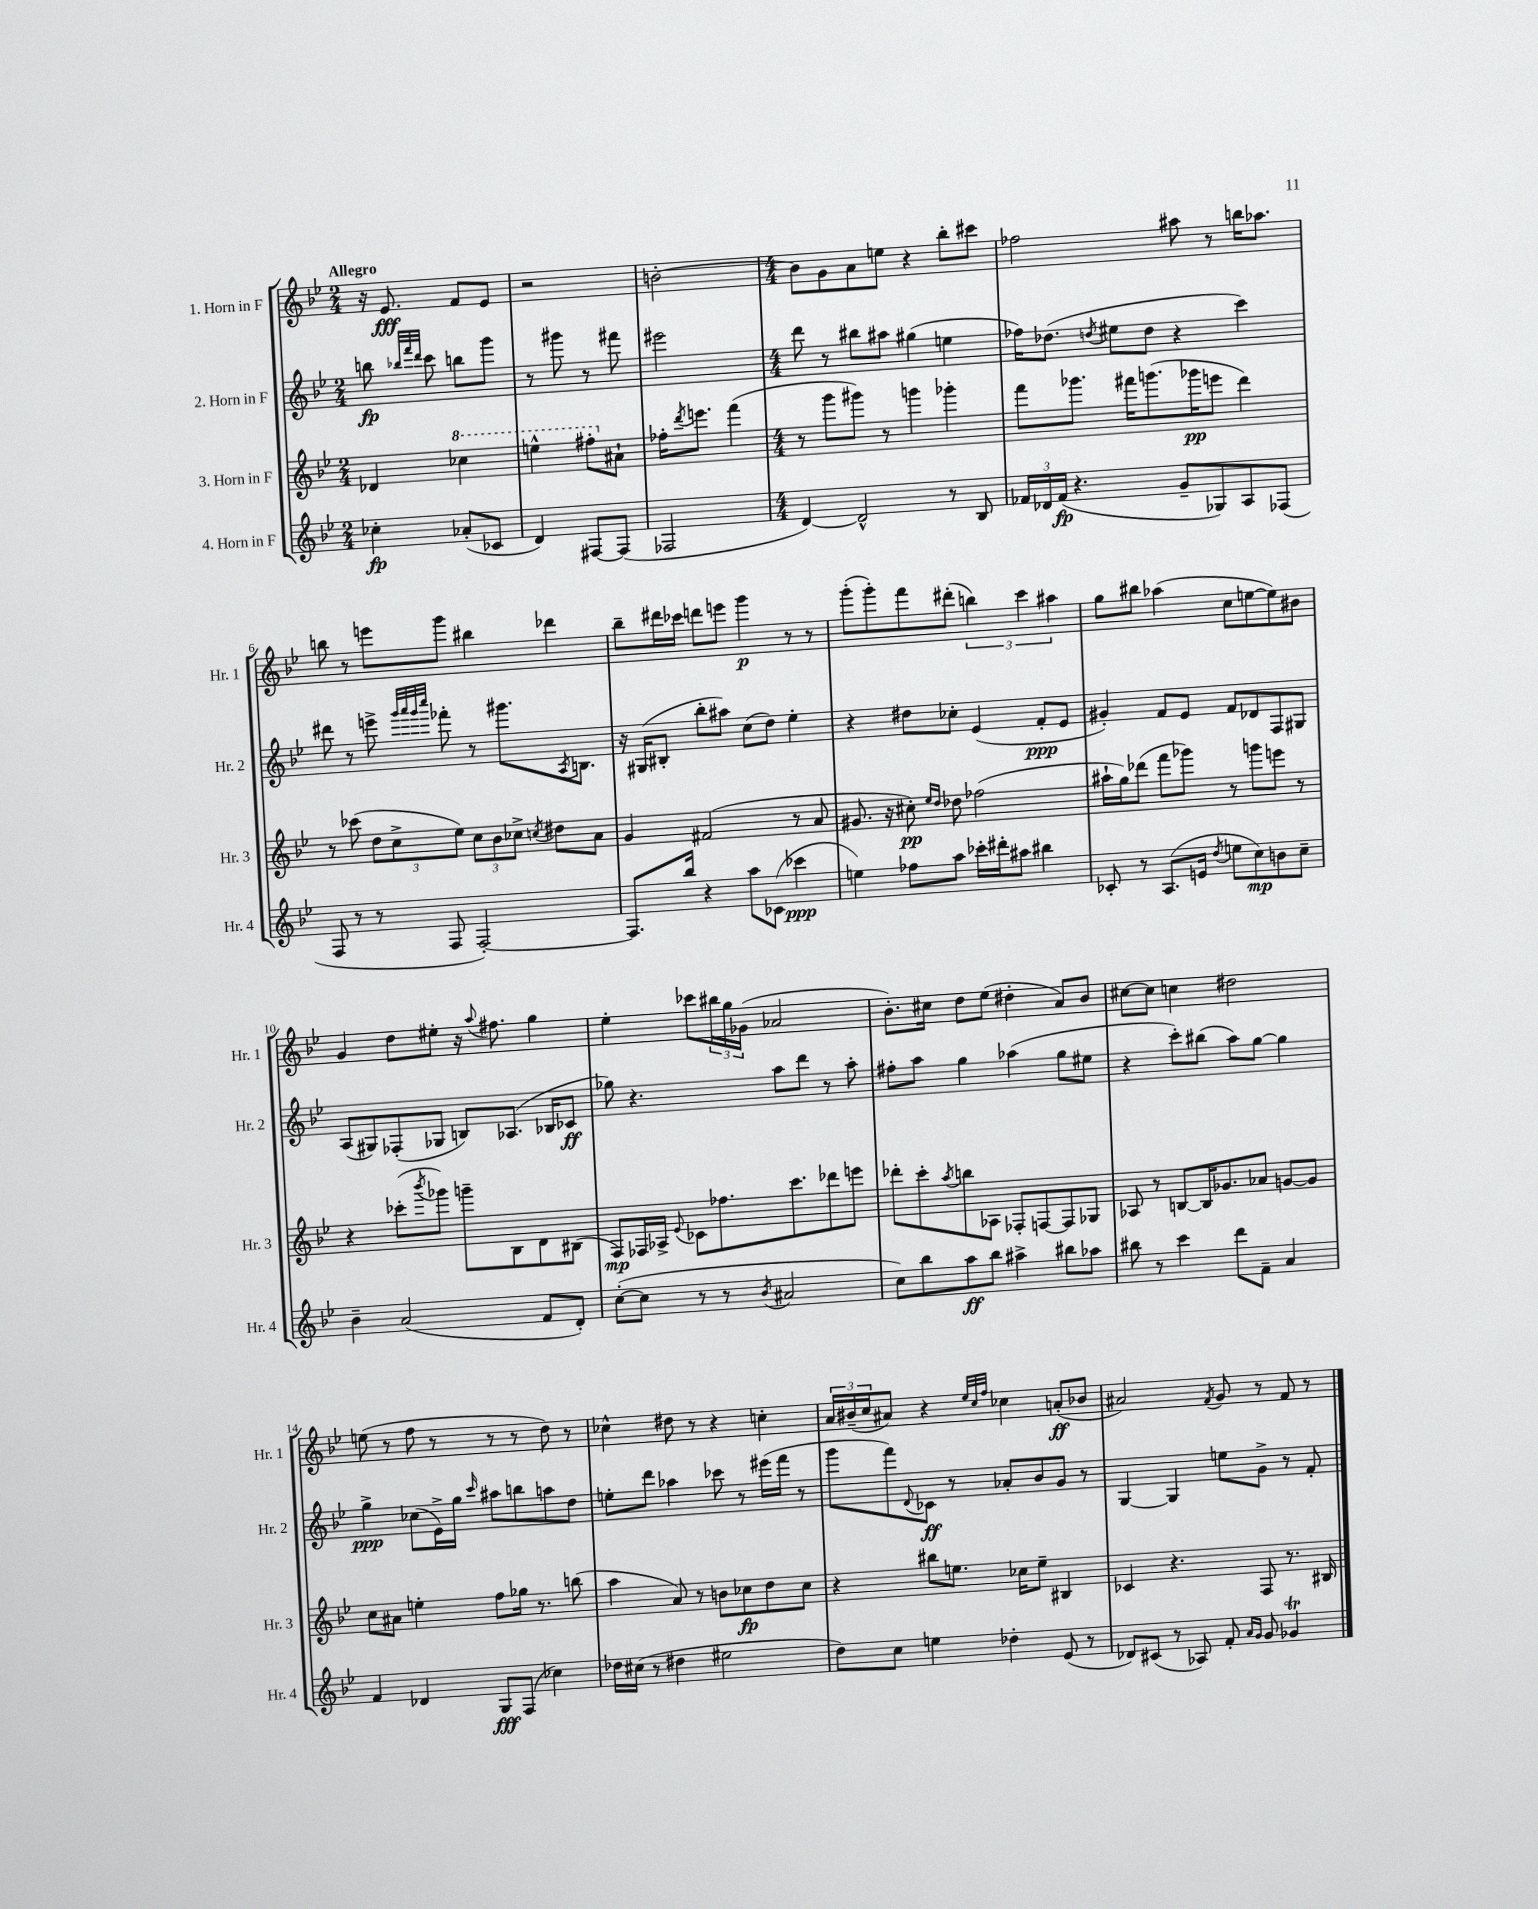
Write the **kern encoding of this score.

**kern	**kern	**kern	**kern
*staff4	*staff3	*staff2	*staff1
*clefG2	*clefG2	*clefG2	*clefG2
*k[b-e-]	*k[b-e-]	*k[b-e-]	*k[b-e-]
*M2/4	*M2/4	*M2/4	*M2/4
4cc-'\	4d-/	8bb\	16r
.	.	.	8.e-/
.	.	32qqbb-/LLL	.
.	.	32qqfff/	.
.	.	32qqddd/JJJ	.
.	.	8ccc\	.
(8a-'/L	4ccc-\	8bb\L	8f/L
8c-/J	.	8ggg\J	8e-/J
=	=	=	=
4d/)	4eee^^\	8r	2r
.	.	8ggg#\	.
[8F#/L	8fff#'\L	8r	.
(8F#/]J	8a#`\J	8fff#\	.
=	=	=	=
2F-/	16ff-'\LK	2eee#\	[2b'\
.	8qddd/	.	.
.	8.eee\J	.	.
.	(4fff\	.	.
=	=	=	=
*M4/4	*M4/4	*M4/4	*M4/4
[4d/)	8r	8ddd\	8b\]L
.	8ggg\L	8r	8g\
2d^^/]	8ggg#\J)	8bb#\L	8a\
.	8r	8aa#\J	8ee\J
.	4ggg\	(4gg#\	4r
8r	4ggg-'\	4ee\	8bb-'\L
8B-/	.	.	8ccc#\J
=	=	=	=
24f-/LL	8fff\L	16ff-\LK)	2ff-\
24d-/	.	.	.
.	.	(8.dd-\J	.
(24f-/JJ	.	.	.
4.r	8.ggg-\J	.	.
.	.	8qdd/	.
.	.	8ee#\L	.
.	16fff#\LK	.	.
.	(8.ggg\	8dd\J	.
8g~/L	.	4r	8aa#\
.	16ggg-\K	.	.
8G-/)	8eee\J	.	8r
8A/	4ddd\)	4ccc\)	16bb\LK
.	.	.	8.aa-\J
(8F-/J	.	.	.
=	=	=	=
8F/	8r	8ddd#\	8bb\
8r	(8ccc-\	8r	8r
8r	12dd\L	8eee^\	8eee\L
.	12cc^\	.	.
.	.	32qqggg/LLL	.
.	.	32qqaaa/	.
.	.	32qqggg/	.
.	.	32qqcccc/JJJ	.
8F/	.	8fff-'\	8ggg\J
.	12ee-\J)	.	.
[2F'/)	12cc\L	8r	4bb#\
.	12b-\	.	.
.	.	8.ggg#\L	.
.	12cc-^\J	.	.
.	8qcc/	.	.
.	8dd#\L	.	4ddd-\
.	.	8qA/	.
.	.	8.B\J	.
.	8a\J	.	.
=	=	=	=
8.F/]L	4g/	16r	8bb-~\L
.	.	(16G#/LK	.
.	.	8B#'/J	16ddd#\L
16bb-/Jk	.	.	16ccc-\JJ
4r	(2f#/	8bb-'\L	8ddd\L
.	.	8aa#\J)	8eee\J
8aa\L	.	(8cc\L	4ggg\
(8c-\J	.	8dd\J)	.
4ccc-\	8r	4ee-'\	8r
.	8a/	.	8r
=	=	=	=
4ee\)	8.g#/	4r	(8ggg'\L
.	.	.	8ggg'\)
.	16r	.	.
8ff-\L	8cc#'\)	8dd#\L	8fff\
.	16qqee-/LL	.	.
.	16qqdd/JJ	.	.
8aa\J	8dd-\	8cc-'\J	(8ddd#'\J
16ccc-'\LL	(2ff-\	(4e-/	6bb\)
16ddd#'\J	.	.	.
8aa#\J	.	.	.
.	.	.	6ccc\
4bb#\	.	8f'/L	.
.	.	.	6aa#\
.	.	8e-/J	.
=	=	=	=
8c-'/	16aa#`\LL	4g#'/)	8gg\L
.	16gg\J)	.	.
8r	(8ddd-\J	.	8bb#\J
(8.A/L	8fff\L	8f/L	(4aa-\
.	8ggg-\J)	8e-/J	.
16e/Jk	.	.	.
8qdd/	.	.	.
8ee\L	8r	8f/L	8cc\L
8cc\)	8ggg\L	8d-/	[8ee\
8b\	8eee\J	8F/	8ee\])
8cc~\J	8r	8G#/J	8b#\J
=	=	=	=
4b-~\	4r	(8A/L	4g/
.	.	8G#/)	.
(2a/	(8ccc-'\L	(8F-'/	8dd\L
.	8qbbb-/	.	.
.	8ggg-\J)	8G-/J	8ee#'\J
.	8ggg~\L	8B/L)	16r
.	.	.	8qqaa/
.	.	.	8.ff#\
.	8B-\	(8.A-/J	.
8f/L	8d\	.	4gg\
.	.	16B-/LK	.
8d'/J)	(8B#\J	8c-/J	.
=	=	=	=
([8cc'\L	8F/L)	8gg-\)	4ee-'\
8cc\]J	16F-/L	4.r	.
.	16A-^/JJ	.	.
.	8qqe-/	.	.
8r	8c-\L	.	8ccc-\L
8r	8.ff-\	.	24bb#\L
.	.	.	24gg\
.	.	.	(24g-\JJ
8qb-/	.	.	.
2a#/	.	8aa\L	2a-/
.	8.ccc\	.	.
.	.	8ddd\J	.
.	8ddd-\	8r	.
.	8eee\J	8aa'\	.
=	=	=	=
8cc\L)	8ddd-'\L	8ff#'\L	8.b-'\L)
8bb-\	8ccc'\	8aa\J	.
.	.	.	16cc#\Jk
.	8qaa/	.	.
8aa\	8bb\	4gg\	8dd\L
8bb-\J	8A-\J	.	(8ee-\J
4aa#^\	8F-'/L	(4aa-\	4dd#'\
.	[8F/	.	.
8bb#\L	8F/]	8gg\L	8a/L)
8aa-\J	8G-/J	8ee#\J	8b-/J
=	=	=	=
8bb#\	8A-/	4r	[8cc#\L
8r	8r	.	8cc#\]J
4ccc\	[8B/L	8ccc'\L)	4cc\
.	16B/]K	(8bb#\J	.
.	8.g-/	.	.
8ddd\L	.	8aa\L)	2dd#\
8f~\J	8a-/J	[8gg\J	.
4a/	[8g/L	4gg\]	.
.	8g/]J	.	.
=	=	=	=
4f/	8cc\L	4gg^\	(8ee\
.	8a#\J	.	8r
4d-/	4ee'\	(8cc-\L	8ff\
.	.	16e-^\L)	8r
.	.	16gg\JJ	.
.	.	16qqccc/	.
8G/L	8ff\L	8aa#\L	8r
(8F/J	16gg-\Jk	8bb\	8r
.	8.r	.	.
4cc-\)	.	8aa\	8dd\)
.	(8bb\	8dd\J	8r
=	=	=	=
16dd-\LL	4aa\	8ee'\L	4cc-^^\
(16cc#\JJ	.	.	.
8r	.	8ddd\J	.
4dd#\	8a/)	4aa-\	8dd#\
.	8r	.	8r
2ee#\	8b\L	8ccc-\	4r
.	8cc-\	8r	.
.	8dd\	(16eee#\LL	4cc'\
.	.	16fff\JJ	.
.	8cc-\J	8r	.
=	=	=	=
8dd\L)	4r	8ggg\L	24a/LL
.	.	.	(24b#~/
.	.	.	24cc/J
8cc\J	.	8fff\)	8a#/J)
.	.	8qqd/	.
4ee\	8bb#\L	8c-\J	4r
.	8.ee\J	8r	.
.	.	.	32qqee-/LLL
.	.	.	32qqcc/
.	.	.	32qqff/JJJ
4dd-'\	.	8a-'/L	4cc-\
.	16cc-\LK	.	.
.	8ee~\J	8b-/	.
(8e-/	4B#/	8g/J	(8a'/L
8r	.	8r	8b-/J
=	=	=	=
8d-/L)	4c-/	[4G/	2a#/)
(8c#/J	.	.	.
8r	4.r	4G/]	.
8A-/)	.	.	.
.	.	.	8qf/
8f'/	.	8ee\L	8g/
16qqa/LL	.	.	.
16qqg/JJ	.	.	.
8g/	8F/	8g^\J	8r
4g-/	8.r	8r	8f/
.	.	8f'/	8r
.	16B#/	.	.
==	==	==	==
*-	*-	*-	*-
